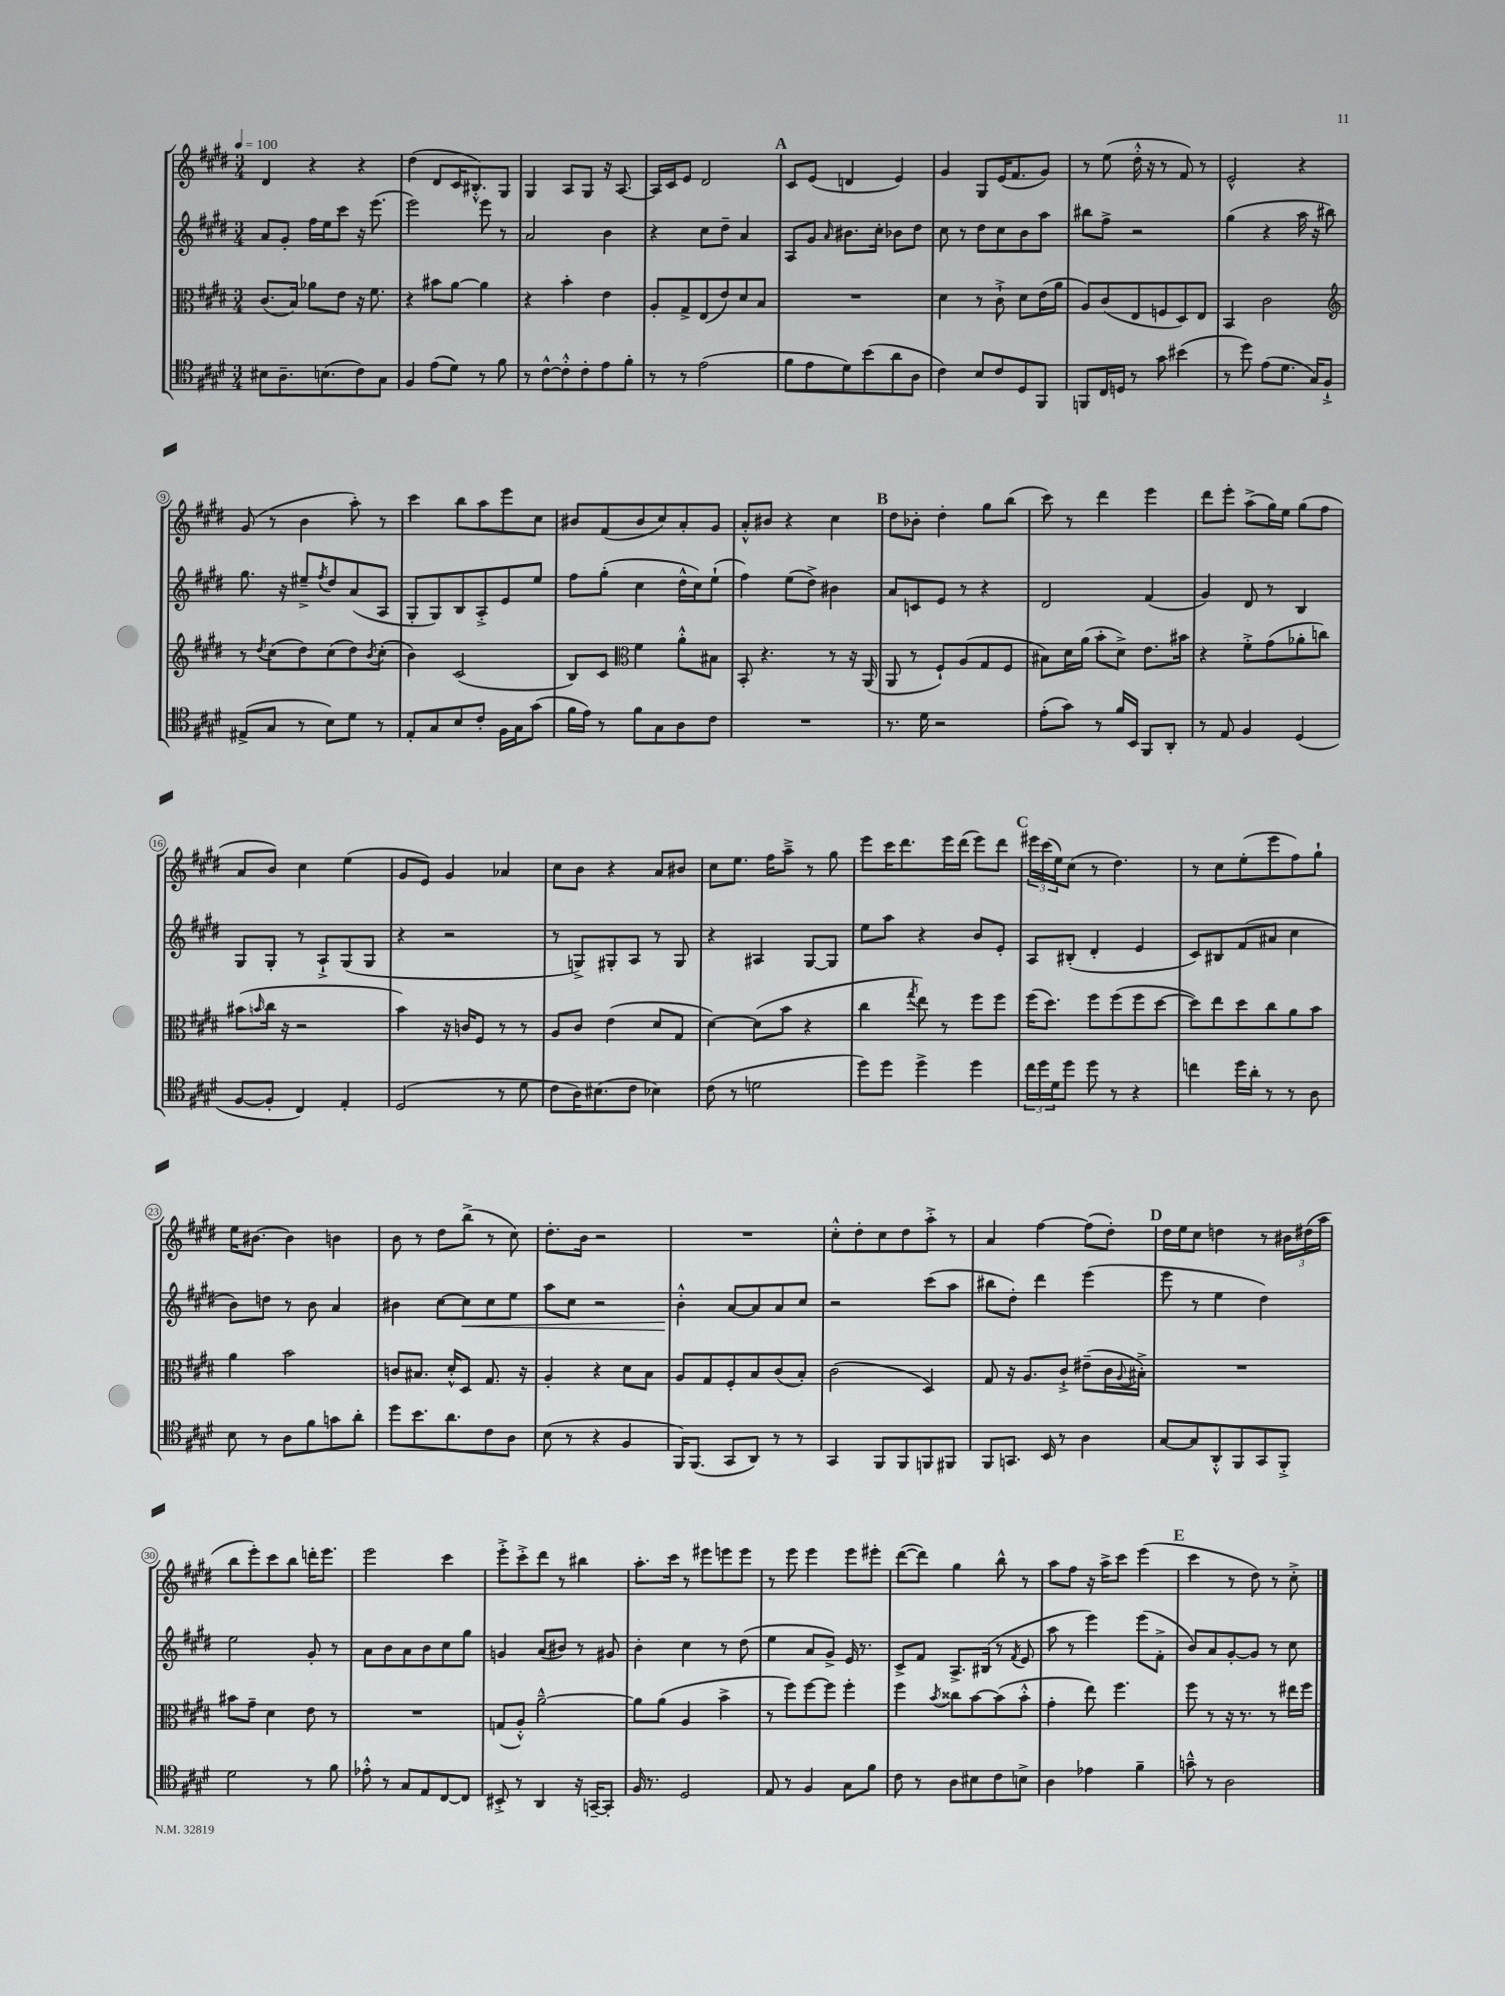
<<
\new StaffGroup <<
\new Staff = "s0" {
    \clef treble \key e \major \numericTimeSignature \time 3/4 \tempo 4 = 100
    dis'4 r4 r4 |
    dis''4( dis'8 cis'16 bis8.-.-^) gis8 |
    gis4 a8 gis8 r16 a8.~ |
    a16 cis'16 e'8 dis'2 |
    \mark \markup { \bold "A" } cis'8 e'8( d'4 e'4) |
    gis'4 gis8 e'16( fis'8. gis'8) |
    r8 e''8( dis''16-.-^ r16 r8 fis'8) r8 |
    e'2-^ r4 |
    gis'8( r8 b'4 a''8-.) r8 |
    cis'''4 b''8 a''8 e'''8 cis''8 |
    bis'8 fis'8( bis'8 cis''8) a'8-. gis'8 |
    a'8-.-^ bis'8 r4 cis''4 |
    \mark \markup { \bold "B" } dis''8 bes'8-. dis''4-. gis''8 b''8( |
    cis'''8) r8 dis'''4 e'''4 |
    dis'''8 e'''8-. a''8->( gis''16) e''16 gis''8( fis''8 |
    a'8 b'8) cis''4 e''4( |
    gis'8 e'8) gis'4 aes'4 |
    cis''8 b'8 r4 a'8 bis'8 |
    cis''8 e''8. fis''16 a''8---> r8 gis''8 |
    e'''8 cis'''16 dis'''8. e'''16 dis'''16( e'''8) dis'''8 |
    \mark \markup { \bold "C" } \tuplet 3/2 { eis'''16 cis'''16( e''16) } cis''8( r8 dis''4.) |
    r8 cis''8 e''8-.( e'''8 fis''8) gis''8-! |
    e''16 bis'8.~ bis'4 b'4 |
    b'8 r8 dis''8 b''8->( r8 cis''8) |
    dis''8.-. b'16 r2 |
    R2. |
    cis''8-.-^ dis''8-. cis''8 dis''8 a''8-.-> r8 |
    a'4 fis''4~ fis''8( dis''8-.) |
    \mark \markup { \bold "D" } dis''16 e''16 cis''8 d''4 r8 \tuplet 3/2 { bis'16 dis''16( a''16 } |
    b''8 e'''8-.) cis'''8 b''8 d'''16-. e'''8. |
    e'''2 cis'''4 |
    e'''8-.-> cis'''8-.-> dis'''8 r8 bis''4 |
    a''8.-. cis'''16 r8 eis'''8 e'''8 e'''8 |
    r8 e'''8 e'''4 e'''8 eis'''8-. |
    dis'''8~( dis'''8) gis''4 b''8-^ r8 |
    a''8 fis''8 r16 a''16-> cis'''8 e'''4( |
    \mark \markup { \bold "E" } cis'''4 r8 dis''8) r8 cis''8-.-> \bar "|." |
}
\new Staff = "s1" {
    \clef treble \key e \major \numericTimeSignature \time 3/4
    a'8 gis'8-. fis''16 e''16 cis'''8 r16 e'''8.( |
    e'''2) e'''8 r8 |
    a'2 b'4 |
    r4 cis''8 dis''8-- a'4 |
    \mark \markup { \bold "A" } a8 gis'8 \grace { a'16 } bis'8. cis''16-. bes'8 dis''8 |
    cis''8 r8 dis''8 cis''8 b'8 a''8 |
    bis''8 fis''8-> r2 |
    gis''4( r4 a''16 r16 bis''8) |
    gis''8. r16 eis''8---> \acciaccatura { fis''8 } dis''8 a'8( a8 |
    gis8-. gis8) b8 a8-.-> e'8 e''8 |
    fis''8 gis''8-.( cis''4 dis''16-^ cis''16) e''8-!( |
    fis''4) e''8( dis''8->) bis'4 |
    \mark \markup { \bold "B" } a'8 c'8 e'8 r8 r4 |
    dis'2 fis'4( |
    gis'4) dis'8 r8 b4 |
    gis8 gis8-. r8 a8-!-> gis8( gis8 |
    r4 r2 |
    r8 g8->) gis8-. a8 r8 gis8 |
    r4 ais4 gis8~ gis8 |
    e''8 a''8 r4 b'8 e'8-. |
    \mark \markup { \bold "C" } a8 bis8-.( dis'4-. e'4 |
    cis'8) bis8 fis'8( ais'8 cis''4 |
    b'8) d''8 r8 b'8 a'4 |
    bis'4 cis''8~ cis''8\< cis''8 e''8 |
    a''8 cis''8 r2 |
    b'4-.-^\! a'8~ a'8 a'8 cis''8 |
    r2 cis'''8( a''8 |
    bis''8 dis''8-.) dis'''4 e'''4( |
    \mark \markup { \bold "D" } e'''8 r8 e''4 dis''4) |
    e''2 gis'8-. r8 |
    a'8 b'8 a'8 b'8 cis''8 gis''8 |
    g'4 a'8( bis'8) r8 gis'8 |
    b'4-. cis''4 r8 dis''8( |
    e''4 a'8 gis'8->) e'16 r8. |
    cis'8-> fis'8 a8.-> bis16( r8 \acciaccatura { fis'8 } e'8 |
    a''8 r8 e'''4) e'''8( fis'8-.-> |
    \mark \markup { \bold "E" } b'8) a'8 gis'8~-. gis'8 r8 cis''8 \bar "|." |
}
\new Staff = "s2" {
    \clef alto \key e \major \numericTimeSignature \time 3/4
    cis'8.( b16) aes'8 e'8 r16 fis'8. |
    r4 bis'8 a'8~ a'4 |
    r4 b'4-. e'4 |
    a8-. gis8-> e8( e'8) dis'8 b8 |
    \mark \markup { \bold "A" } R2. |
    dis'4 r8 cis'8-!-> dis'8 e'16( a'16 |
    a8) cis'8( e8 f8 dis8) e8 |
    b,4 cis'2 |
    \clef treble r8 \acciaccatura { dis''8 } cis''8( dis''8) cis''8( dis''8) \acciaccatura { b'8 } cis''8-.( |
    b'4) cis'2( |
    b8) cis'8 \clef alto fis'4 a'8-.-^ bis8 |
    b,8-. r4. r8 r16 a,16( |
    \mark \markup { \bold "B" } a,8 r8 fis8-!) a8( gis8 fis8 |
    bis8) dis'16 a'16( b'8-. dis'8->) e'8. bis'16 |
    r4 fis'8-.-> gis'8( aes'8-. c''8) |
    bis'8( \grace { b'16 } cis''16 r16 r2 |
    b'4) r16 c'16 fis8 r8 r8 |
    a8 cis'8 e'4( dis'8 gis8 |
    dis'4~) dis'8( b'8 r4 |
    cis''4 \acciaccatura { gis''8 } e''8) r8 fis''8 fis''8 |
    \mark \markup { \bold "C" } fis''16( dis''8.) fis''8 fis''8( fis''8 dis''8~ |
    dis''8) e''8 dis''8 cis''8 a'8 b'8 |
    a'4 b'2 |
    c'8 bis8. dis'16-.-^ dis8 gis8. r16 |
    a4-. r4 dis'8 b8 |
    a8 gis8 fis8-. b8 cis'8( b8-.) |
    cis'2( dis4) |
    gis8 r16 a8. cis'8-!-> eis'8--( cis'16 \appoggiatura { a8 } bis16-.->) |
    \mark \markup { \bold "D" } R2. |
    bis'8 gis'8-- dis'4 e'8 r8 |
    R2. |
    g8( a8-.-^) a'2~---^ |
    a'8 a'8( a4 b'4-> |
    r8 fis''8) fis''8~ fis''8 fis''4-. |
    fis''4 \acciaccatura { b'8 } cisis''8 b'8~ b'8( b'8-.-^ |
    gis'4-. e''8) fis''4. |
    \mark \markup { \bold "E" } fis''8 r8 r16 r8. r8 eis''16 fis''16 \bar "|." |
}
\new Staff = "s3" {
    \clef tenor \key e \major \numericTimeSignature \time 3/4
    bis8 a8.-- b8.( cis'8) gis8 |
    fis4 e'8( dis'8) r8 fis'8 |
    r8 cis'8~-^ cis'8-.-^ cis'8-. e'8 fis'8-. |
    r8 r8 e'2( |
    \mark \markup { \bold "A" } fis'8 e'8 dis'8) b'8( a'8 a8 |
    cis'4) b8 cis'8 dis8 fis,8 |
    f,8 cis16 d16 r8 gis'8 bis'4( |
    r8 dis''8) e'8( dis'8. gis16) fis8-!-> |
    eis8->( gis8 r8 b8) dis'8 r8 |
    e8-. gis8 b8 cis'8-. fis16 gis16 gis'8( |
    fis'16 e'16) r8 fis'8 gis8 a8 cis'8 |
    R2. |
    \mark \markup { \bold "B" } r8. dis'16 r2 |
    e'8-.( gis'8) r8 fis'16 b,16 fis,8 a,8-. |
    r8 e8 fis4 dis4( |
    fis8~ fis8-. cis4) e4-. |
    dis2( r8 dis'8 |
    cis'8 a16) bis8.( cis'8 bes4) |
    cis'8( r8 d'2 |
    dis''8) dis''8 dis''4-> dis''4 |
    \mark \markup { \bold "C" } \tuplet 3/2 { cis''16 dis''16 dis'16 } dis''8 dis''8 r8 r4 |
    c''4 dis''16 a'16-. r8 r8 a8 |
    b8 r8 a8 fis'8 g'8 a'8-. |
    dis''8 b'8. a'8. cis'8 a8 |
    b8( r8 r4 fis4 |
    fis,16) fis,8.( gis,8 a,8) r8 r8 |
    gis,4 fis,8 fis,8 f,8 fis,8 |
    fis,8 g,8. b,16 r8 a4 |
    \mark \markup { \bold "D" } gis8~ gis8 a,8-.-^ fis,8 gis,8 fis,8-.-> |
    dis'2 r8 fis'8 |
    ees'8-.-^ r8 gis8 e8 cis8~ cis8 |
    bis,8-.-> r8 a,4 r16 g,16~-- g,8-. |
    fis16 r8. dis2 |
    e8 r8 fis4 gis8 fis'8 |
    cis'8 r8 a8 bis8 cis'8 b8-> |
    a4 ees'4 fis'4-- |
    \mark \markup { \bold "E" } g'8---^ r8 a2 \bar "|." |
}
>>
>>
\layout { \context { \Score \override BarNumber.stencil = #(make-stencil-circler 0.1 0.3 ly:text-interface::print) } }
